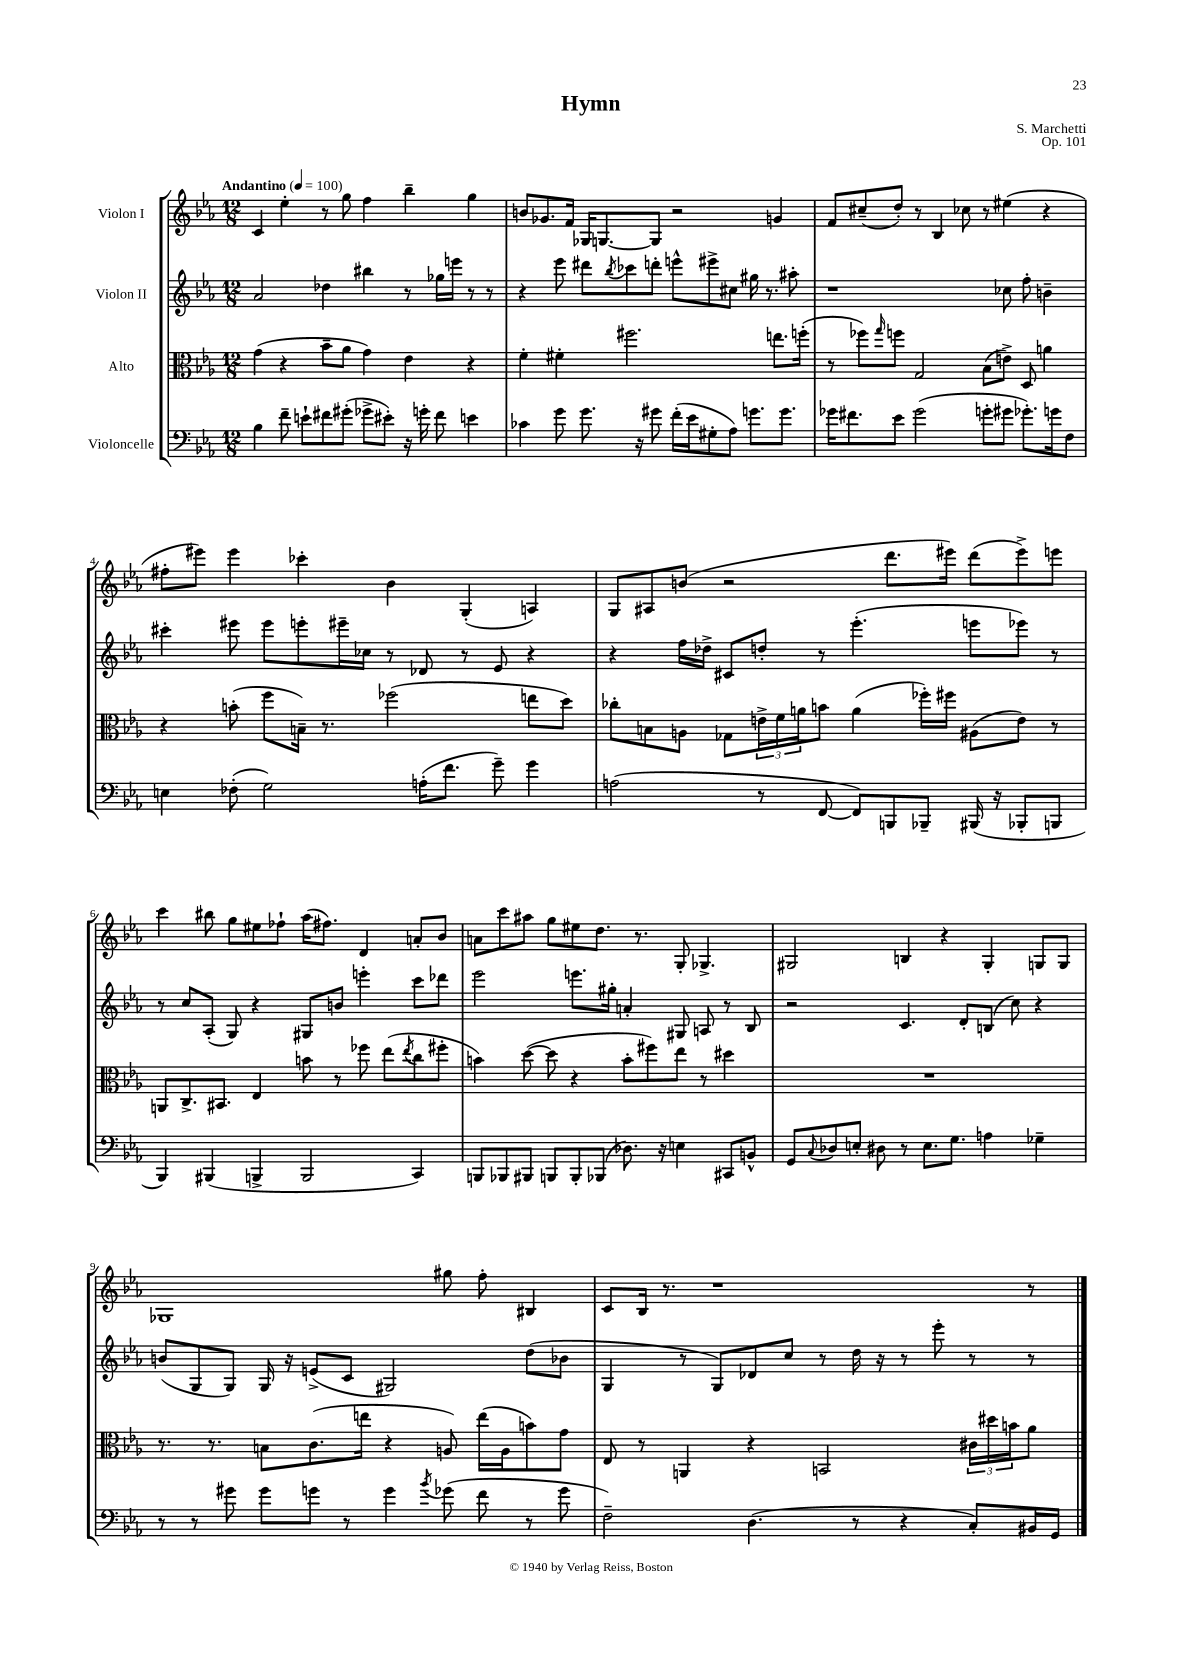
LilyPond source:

\header { title = "Hymn" composer = "S. Marchetti" opus = "Op. 101" }
<<
\new StaffGroup <<
\new Staff = "s0" \with { instrumentName = "Violon I" } {
    \clef treble \key ees \major \numericTimeSignature \time 12/8 \tempo "Andantino" 4 = 100
    c'4 ees''4-. r8 g''8 f''4 bes''4-- g''4 |
    b'8 ges'8. f'16 ges16 g8.~ g8 r2 g'4 |
    f'8 cis''8--( d''8-.) r8 bes4 ces''8 r8 eis''4( r4 |
    fis''8-. eis'''8) eis'''4 ces'''4-. bes'4 g4-.( a4) |
    g8 ais8 b'8( r2 d'''8. eis'''16) d'''8( eis'''8->) e'''8 |
    c'''4 bis''8 g''8 eis''8 fes''8-! aes''16( fis''8.) d'4 a'8-. bes'8 |
    a'8 c'''8 ais''8 g''8 eis''8 d''8. r8. g8-. ges4.-> |
    gis2 b4 r4 gis4-. g8 g8 |
    ges1 gis''8 f''8-. bis4 |
    c'8 bes16 r8. r1 r8 \bar "|." |
}
\new Staff = "s1" \with { instrumentName = "Violon II" } {
    \clef treble \key ees \major \numericTimeSignature \time 12/8
    aes'2 des''4 bis''4 r8 ges''16 e'''16 r8 r8 |
    r4 ees'''8 dis'''8 \acciaccatura { bes''8 } ces'''8 d'''8-. e'''8-^ eis'''8-> cis''8 gis''16 r8. ais''8-. |
    r1 ces''8 f''8-. b'4-- |
    cis'''4-. eis'''8 eis'''8 e'''8-. eis'''16-- ces''16 r8 des'8 r8 ees'8 r4 |
    r4 f''16 des''16-> cis'8 d''8-. r8 ees'''4.-.( e'''8 ees'''8) r8 |
    r8 c''8 aes8-.( g8) r4 gis8 b'8 e'''4-. c'''8 des'''8 |
    ees'''2 e'''8. gis''16-. a'4-. gis8 a8 r8 bes8 |
    r2 c'4. d'8-. b8( c''8) r4 |
    b'8( g8 g8) g16 r16 e'8->( c'8 gis2) d''8( bes'8 |
    g4 r8 g8) des'8 c''8 r8 d''16 r16 r8 ees'''8-. r8 r8 \bar "|." |
}
\new Staff = "s2" \with { instrumentName = "Alto" } {
    \clef alto \key ees \major \numericTimeSignature \time 12/8
    g'4( r4 bes'8-- aes'8 g'4) ees'4 r4 |
    f'4-. fis'4-. fis''2. e''8. f''16-.( |
    r8 fes''8) \grace { g''16 } f''8 g2 bes8( e'8->) d8 a'4 |
    r4 b'8-.( f''8 b16--) r8. fes''2( e''8 d''8) |
    ces''8-. b8 a8 ges8 \tuplet 3/2 { e'16-> f'16 a'16 } b'8 a'4( fes''16-.) fis''16 ais8( e'8) r8 |
    a,8 c8.-> bis,8. ees4 b'8 r8 fes''8 ees''8( \acciaccatura { ees''8 } c''8 fis''8-. |
    b'4) d''8~( d''8 r4 b'8-. fis''8) ees''8 r8 dis''4 |
    R1. |
    r8. r8. b8 c'8.( e''16 r4 a8) e''16( a16 b'8) g'8 |
    ees8 r8 a,4 r4 b,2 \tuplet 3/2 { cis'16 dis''16 b'16 } aes'8 \bar "|." |
}
\new Staff = "s3" \with { instrumentName = "Violoncelle" } {
    \clef bass \key ees \major \numericTimeSignature \time 12/8
    bes4 f'8-- e'8-! fis'8 gis'8-.( ges'8-> eis'8-.) r16 g'16-. fis'8 e'4 |
    ces'4 g'8 g'8. r16 gis'8 f'16-.( ees'16 gis8-. aes8) g'8. g'8. |
    ges'16 fis'8. ees'8 ges'2( g'8-. gis'8 ges'8.-.) g'16 f8 |
    e4 fes8-.( g2) a16-.( f'8. g'8--) g'4 |
    a2( r8 f,8~ f,8) b,,8 bes,,8-- bis,,16( r16 bes,,8-. b,,8 |
    bes,,4) bis,,4( b,,4-> b,,2 c,4) |
    b,,8 bes,,8 bis,,8 b,,8 b,,8-. bes,,8( des8.) r16 e4 cis,8 b,8-^ |
    g,8 \appoggiatura { c8 } des8 e8-. dis8 r8 e8. g8. a4 ges4-- |
    r8 r8 gis'8 gis'8 g'8 r8 g'4 \acciaccatura { bes'8 } ges'8( f'8 r8 ges'8 |
    f2--) d4.( r8 r4 c8-.) bis,16 g,16 \bar "|." |
}
>>
>>
